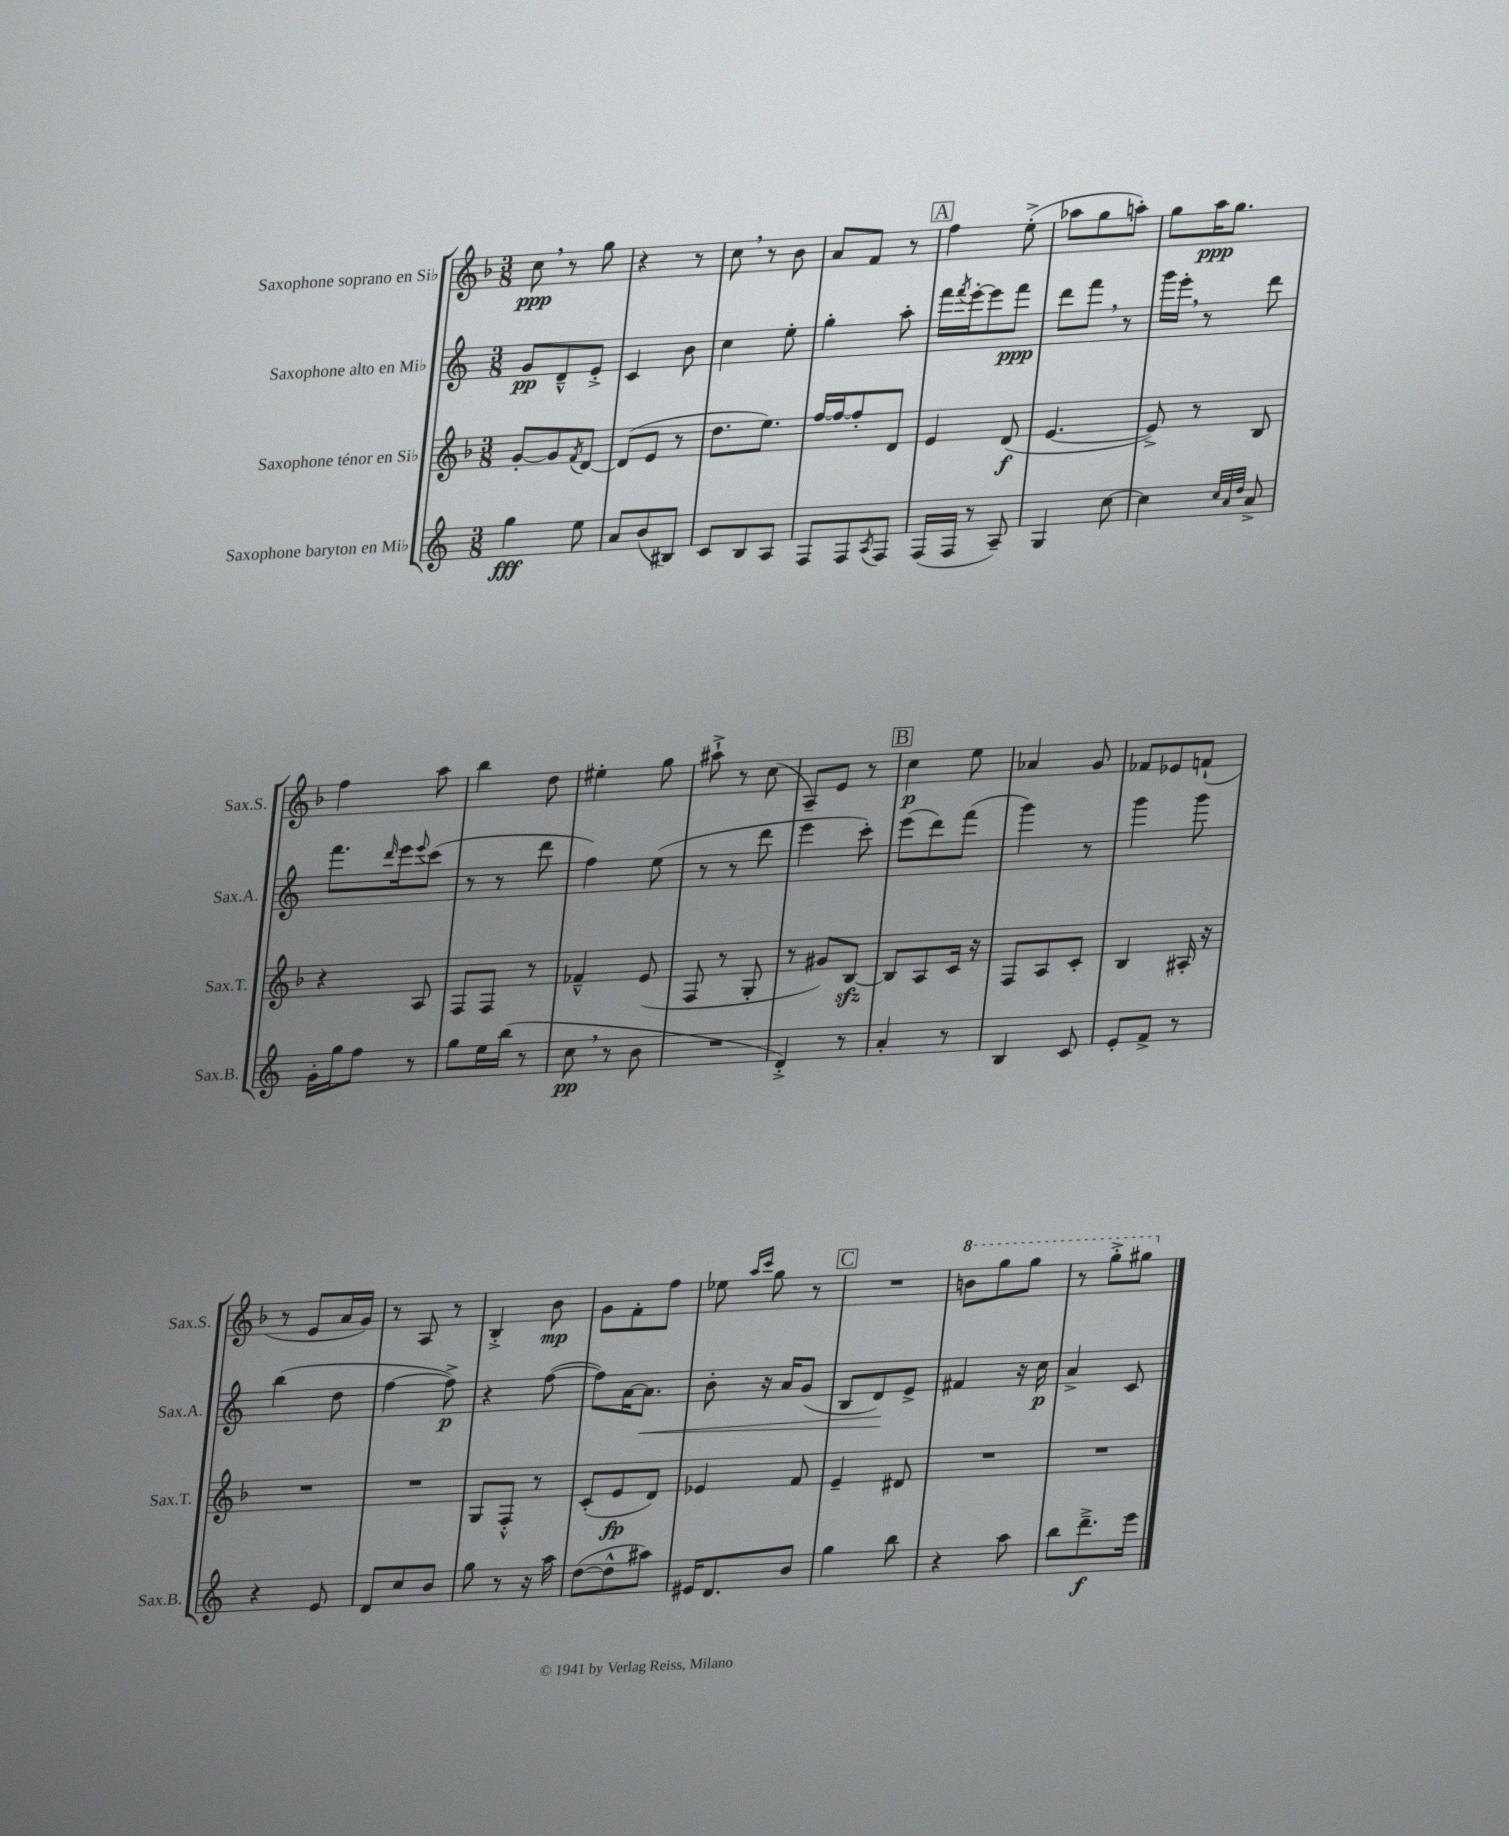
<<
\new StaffGroup <<
\new Staff = "s0" \with { instrumentName = "Saxophone soprano en Sib" shortInstrumentName = "Sax.S." } {
    \clef treble \key f \major \numericTimeSignature \time 3/8
    c''8\ppp \breathe r8 g''8 |
    r4 r8 |
    c''8 \breathe r8 bes'8 |
    a'8 f'8 r8 |
    \mark \markup { \box "A" } f''4 e''8-.->( |
    aes''8 g''8 a''8-.) |
    g''8 a''16\ppp g''8. |
    f''4 a''8 |
    bes''4 d''8 |
    eis''4-. g''8 |
    ais''8-!-> r8 c''8( |
    a8--) e'8 r8 |
    \mark \markup { \box "B" } c''4\p e''8 |
    aes'4 g'8 |
    fes'8 ees'8 f'8-!( |
    r8 e'8 a'16 g'16) |
    r8 a8 r8 |
    bes4-.-> bes'8\mp |
    g'8 f'8-. f''8 |
    ees''8 \grace { a''16 c'''16 } g''8 r8 |
    \mark \markup { \box "C" } R4. |
    \ottava #1 b''8 g'''8 g'''8 |
    r8 g'''8-.-> gis'''8 \ottava #0 \bar "|." |
}
\new Staff = "s1" \with { instrumentName = "Saxophone alto en Mib" shortInstrumentName = "Sax.A." } {
    \clef treble \key c \major \numericTimeSignature \time 3/8
    g'8\pp d'8---^ e'8-.-> |
    c'4 b'8 |
    c''4 e''8-. |
    g''4-. a''8-. |
    \mark \markup { \box "A" } f'''16 \acciaccatura { f'''8 } e'''16~-. e'''8 f'''8\ppp |
    d'''8 f'''8 \breathe r8 |
    g'''16 e'''16-. \breathe r8 d'''8 |
    f'''8. \grace { d'''16 } e'''16 \appoggiatura { e'''8 } c'''8( |
    r8 r8 d'''8 |
    f''4) e''8( |
    r8 r8 d'''8 |
    e'''4 c'''8-.) |
    \mark \markup { \box "B" } e'''8( d'''8) f'''8( |
    g'''4) r8 |
    g'''4 g'''8 |
    b''4( d''8 |
    f''4~ f''8->\p) |
    r4 f''8~( |
    f''8) a'16~ a'8.\< |
    b'8-. r16 a'16 g'8( |
    \mark \markup { \box "C" } b8 d'8\!) e'8-> |
    fis'4 r16 c''16\p |
    a'4-> c'8 \bar "|." |
}
\new Staff = "s2" \with { instrumentName = "Saxophone ténor en Sib" shortInstrumentName = "Sax.T." } {
    \clef treble \key f \major \numericTimeSignature \time 3/8
    g'8~-. g'8 \acciaccatura { f'8 } d'8~ |
    d'8( e'8 r8 |
    d''8. e''8.) |
    f''16~ f''16~ f''8-. d'8 |
    \mark \markup { \box "A" } e'4 d'8\f( |
    e'4.~ |
    e'8->) r8 bes8 |
    r4 a8 |
    f8 f8 r8 |
    fes'4---^ e'8( |
    f8 r8 g8-. |
    r8 gis'8) bes8~\sfz |
    \mark \markup { \box "B" } bes8 a8 c'16 r16 |
    f8 a8 c'8-. |
    bes4 ais16-. r16 |
    R4. |
    R4. |
    g8 f8-.-^ r8 |
    c'8-.( e'8\fp d'8) |
    ees'4 f'8 |
    \mark \markup { \box "C" } e'4-- dis'8 |
    R4. |
    R4. \bar "|." |
}
\new Staff = "s3" \with { instrumentName = "Saxophone baryton en Mib" shortInstrumentName = "Sax.B." } {
    \clef treble \key c \major \numericTimeSignature \time 3/8
    g''4\fff e''8 |
    a'8 b'8( bis8) |
    c'8 b8 a8 |
    f8 f8 \acciaccatura { a8 } f8 |
    \mark \markup { \box "A" } f16( f16 r8 a8--) |
    g4 c''8~ |
    c''4 \grace { c''32 a'32 d''32 } a'8-> |
    g'16-. g''16 f''8 r8 |
    g''8 e''16 b''16( r8 |
    c''8\pp \breathe r8 b'8 |
    R4. |
    d'4-.->) r8 |
    \mark \markup { \box "B" } a'4-. r8 |
    b4 c'8 |
    e'8-. f'8-> r8 |
    r4 e'8 |
    d'8 c''8 b'8 |
    g''8 r8 r16 a''16 |
    d''8~( d''8-^ ais''8) |
    eis'16 d'8. b'8 |
    \mark \markup { \box "C" } g''4 b''8 |
    r4 a''8 |
    b''8 d'''8.--->\f e'''16 \bar "|." |
}
>>
>>
\layout { \context { \Score \remove "Bar_number_engraver" } }
